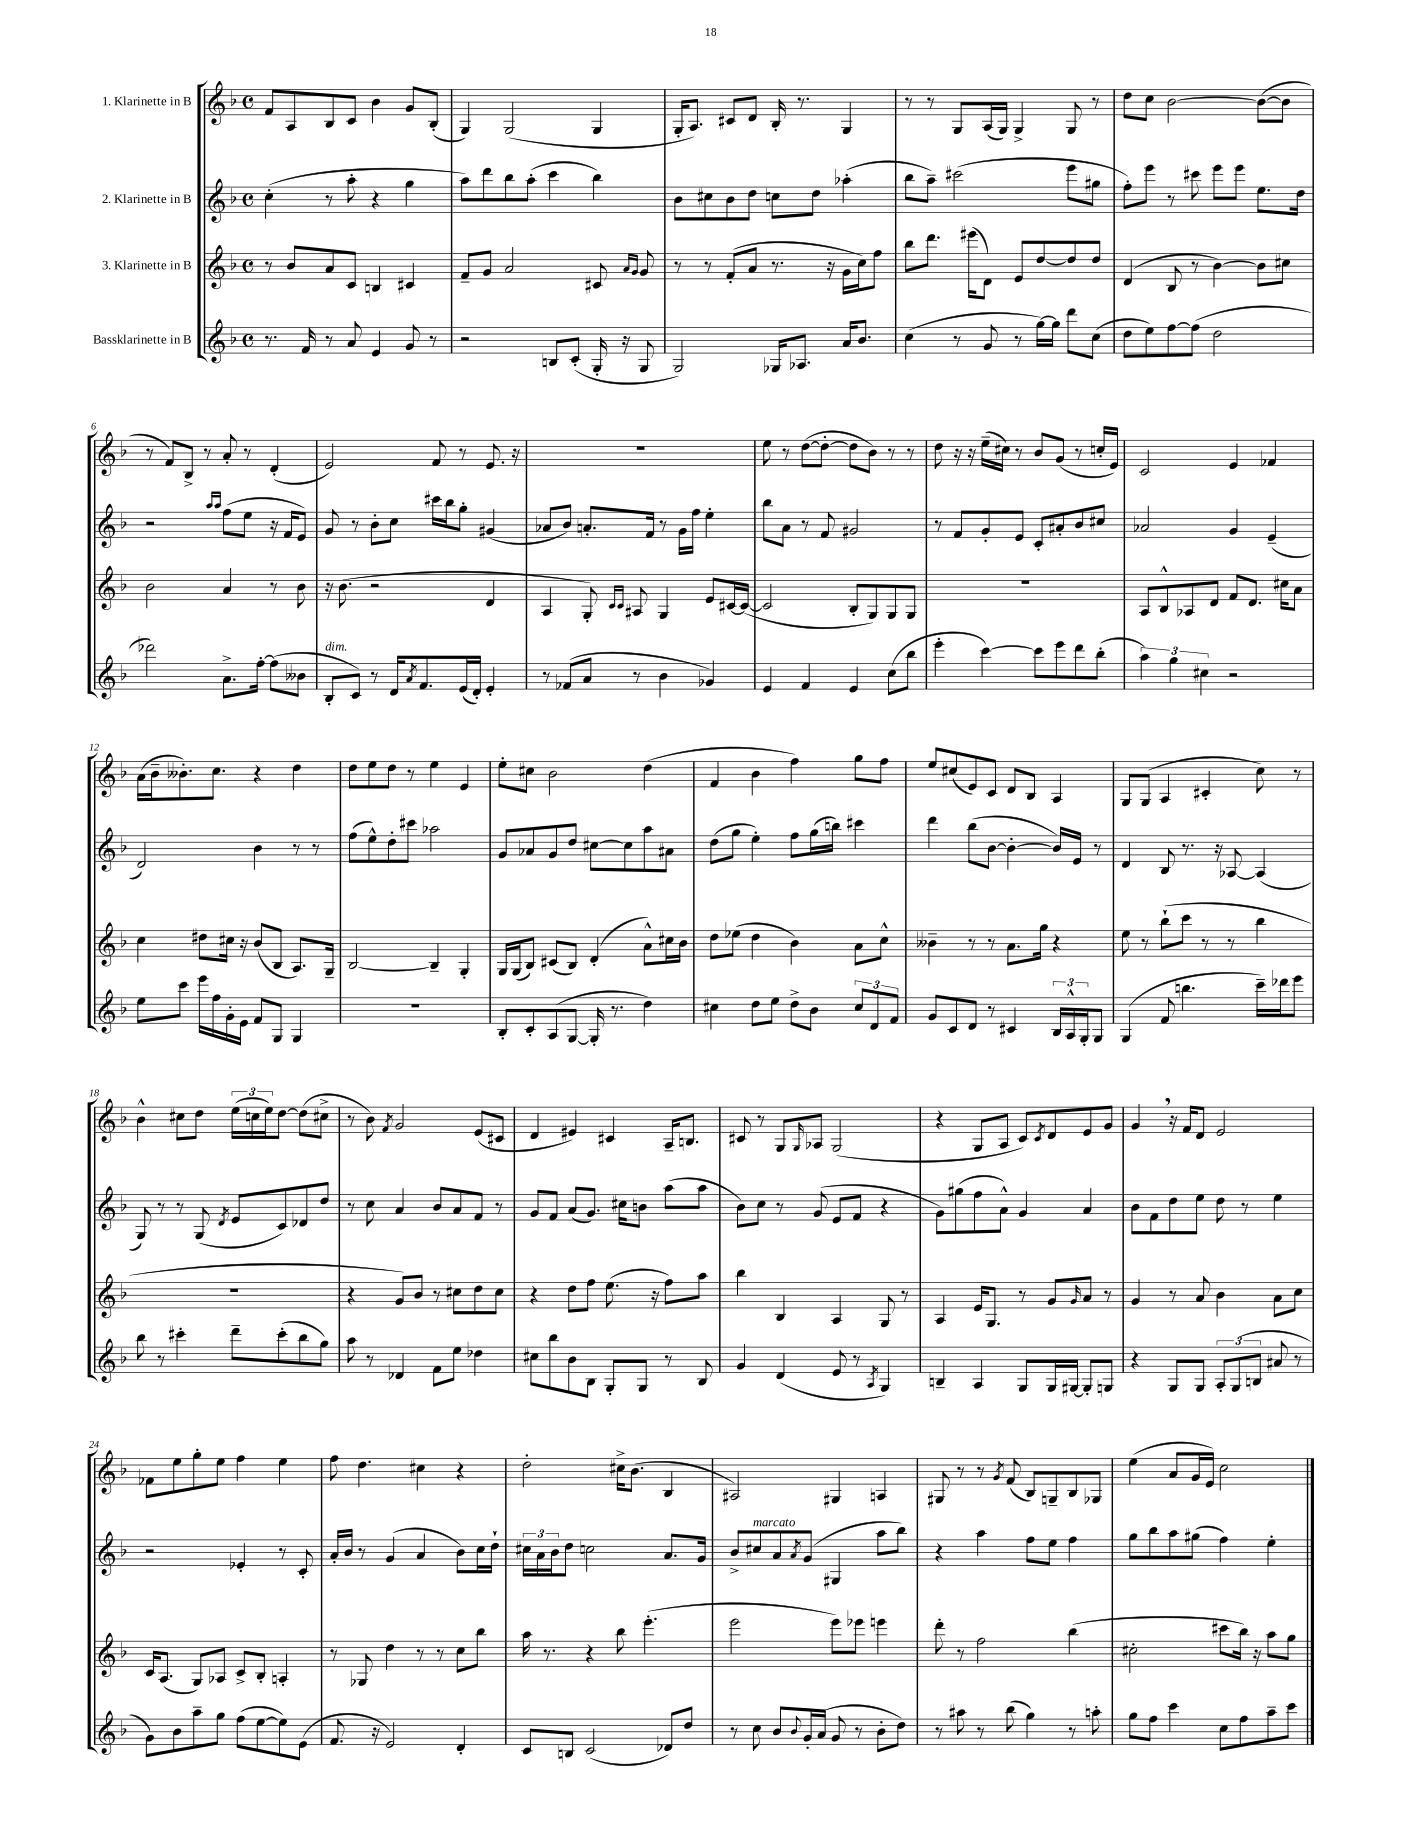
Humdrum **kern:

**kern	**kern	**kern	**kern
*part4	*part3	*part2	*part1
*staff4	*staff3	*staff2	*staff1
*I"Bassklarinette in B	*I"3. Klarinette in B	*I"2. Klarinette in B	*I"1. Klarinette in B
*clefG2	*clefG2	*clefG2	*clefG2
*k[b-]	*k[b-]	*k[b-]	*k[b-]
*M4/4	*M4/4	*M4/4	*M4/4
*met(c)	*met(c)	*met(c)	*met(c)
=1	=1	=1	=1
8.r	8r	(4cc'\	8f/L
.	8b-/L	.	8A/
16f/	.	.	.
8r	8a/	8r	8B-/
8a/	8c/J	8aa'\	8c/J
4e/	4Bn/	4r	4b-\
8g/	4c#X/	4gg\	8g/L
8r	.	.	(8B-'/J
=2	=2	=2	=2
2r	8f~/L	8aa\L)	4G/)
.	8g/J	8ddd\	.
.	2a/	8bb-\	(2G/
.	.	(8aa'\J	.
8Bn/L	.	4ccc\	.
(8c'/J	.	.	.
16G'/	8c#X/	4bb-\)	4G/
16r	.	.	.
.	16qqa/LL	.	.
.	16qqg/JJ	.	.
8G/	8g/	.	.
=3	=3	=3	=3
2G/)	8r	8b-\L	16G'/KL
.	.	.	8.A/J)
.	8r	8cc#X\	.
.	(8f'/L	8b-\	8c#X/L
.	8a/J	8dd\J	8d/J
16G-X/KL	8.r	8ccn\L	16B-'/
8.A-X/J	.	.	8.r
.	.	8dd\J	.
.	16r	.	.
16a/KL	16g\LL	(4aa-X'\	4G/
8.b-/J	16cc\J)	.	.
.	8ff\J	.	.
=4	=4	=4	=4
(4cc\	8bb-\L	8bb-\L	8r
.	8.ddd\J	8aa~\J)	8r
8r	.	(2ccc#X\	8G/L
.	(16eee#X\KL	.	.
8g/	8d\J)	.	(16A/L
.	.	.	16G/JJ)
8r	8e/L	.	4G^/
[16gg\LL)	[8dd/	.	.
16gg\JJ]	.	.	.
8ddd\L	8dd/]	8eee\L	8G/
(8cc\J	8dd/J	8gg#X\J	8r
=5	=5	=5	=5
8dd\L	(4d/	8ff'\L)	8dd\L
8ee\)	.	8eee\J	8cc\J
[8ff\	8B-/	8r	[2b-\
(8ff\J]	8r	8ccc#X\	.
2dd\	[4b-\)	8eee\L	.
.	.	8eee\J	.
.	8b-\L]	8.ee\L	(8b-\L_
.	8cc#X\J	.	8b-\J]
.	.	16dd\Jk	.
!!LO:LB:g=z
=6	=6	=6	=6
2ddd-X\)	2b-\	2r	8r
.	.	.	8f/L)
.	.	.	8B-^/J
.	.	.	8r
.	.	16qqaa/LL	.
.	.	16qqaa/JJ	.
8.a^\L	4a/	(8ff\L	8a'/
.	.	8ee\J	8r
[16ff'\Jk	.	.	.
(8ff\L]	8r	16r	(4d'/
.	.	16f/KL	.
8b--X\J	8b-\	8e/J)	.
=7	=7	=7	=7
!LO:TX:a:i:t=dim.	!	!	!
8B-'/L	16r	8g/	2e/)
.	(8.b-\	.	.
8c/J)	.	8r	.
8r	2r	8b-'\L	.
16d/KL	.	8cc\J	.
8qa/	.	.	.
8.f/	.	.	.
.	.	16ccc#X\LL	8f/
.	.	16bb-\J	.
(16e/L	.	8gg'\J	8r
16d'/JJ)	.	.	.
4e'/	4d/	(4g#X/	8.e/
.	.	.	16r
=8	=8	=8	=8
8r	4A/	8a-X/L	1r
(8f-X/L	.	8b-/J)	.
8a/J	8G'/)	8.an'/L	.
.	16qqc/LL	.	.
.	16qqc/JJ	.	.
8r	8A#X/	.	.
.	.	16f/Jk	.
4b-\	4G/	8r	.
.	.	16g\LL	.
.	.	16ff\JJ	.
4g-X/)	8e/L	4ee'\	.
.	[16c#X/L	.	.
.	(16c#/JJ_	.	.
=9	=9	=9	=9
4e/	2c#/]	8bb-\L	8ee\
.	.	8a\J	8r
4f/	.	8r	([8dd\L
.	.	8f/	8dd'\J_
4e/	8B-'/L	2g#X/	8dd\L]
.	8G/)	.	8b-\J)
(8cc\L	8G/	.	8r
8bb-\J	8G/J	.	8r
=10	=10	=10	=10
4eee'\	1r	8r	8dd\
.	.	8f/L	16r
.	.	.	16r
[4ccc\)	.	8g'/	(16ee~\LL
.	.	.	16cc#X\JJ)
.	.	8e/J	8r
8ccc\L]	.	8c'/L	8b-/L
8eee\	.	8a#X'/	(8g/J
8ddd\	.	8b-/	8r
(8bb-'\J	.	8cc#X/J	16ccn'/LL
.	.	.	16e/JJ)
=11	=11	=11	=11
6aa\)	8A/L	2a-X/	2c/
.	8B-^^/	.	.
6gg\	.	.	.
.	8A-X/	.	.
6cc#X\	.	.	.
.	8d/J	.	.
2r	8f/L	4g/	4e/
.	8.d/J	.	.
.	.	(4e~/	4f-X/
.	16cc#X\KL	.	.
.	8a\J	.	.
!!LO:LB:g=z
=12	=12	=12	=12
8ee\L	4cc\	2d/)	(16a\LL
.	.	.	16b-~\J
8ccc\J	.	.	8.b--X'\)
16eee\LL	8dd#X\L	.	.
16ff\	.	.	8.cc\J
16g'\	16cc#X\Jk	.	.
16e\JJ	16r	.	.
8f/L	(8b-/L	4b-\	4r
8G/J	8B-/J	.	.
4G/	8.A/L)	8r	4dd\
.	.	8r	.
.	16G~/Jk	.	.
=13	=13	=13	=13
1r	[2B-/	(8ff\L	8dd\L
.	.	8ee^^\)	8ee\
.	.	8dd'\	8dd\J
.	.	8ccc#X\J	8r
.	4B-~/]	2aa-X\	4ee\
.	4G'/	.	4e/
=14	=14	=14	=14
8B-'/L	16G/LL	8g/L	8ee'\L
.	(16G/J	.	.
8c'/	8B-/J)	8a-X/	8cc#X\J
(8A/	(8c#X/L	8g/	2b-\
[8G/J	8B-/J)	8dd/J	.
16G'/]	(4d'/	[8cc#X\L	.
8.r	.	.	.
.	.	8cc#\]	.
4dd\)	8a^^\L)	8aa\	(4dd\
.	16cc#X\L	8a#X\J	.
.	16b-\JJ	.	.
=15	=15	=15	=15
4cc#X\	8dd\L	(8dd\L	4f/
.	(8ee-X\J	8gg\J	.
8dd\L	4dd\	4ee'\)	4b-\
8ee\J	.	.	.
8dd^\L	4b-\)	8ff\L	4ff\)
8b-\J	.	(16gg\L	.
.	.	16bbn\JJ)	.
12cc#/L	8a\L	4ccc#X\	8gg\L
12d/	.	.	.
.	8cc^^\J	.	8ff\J
12f/J	.	.	.
=16	=16	=16	=16
8g/L	4b--X~\	4ddd\	8ee/L
8c/	.	.	(8cc#X/
8d/J	8r	(8bb-\L	8e/)
8r	8r	[8b-\J	8c/J
4c#X/	8.a\L	4b-'\_	8d/L
.	.	.	8B-/J
.	16gg\Jk	.	.
24B-/LL	4r	16b-/LL])	4A/
24A^^/	.	.	.
.	.	16e/JJ	.
24G'/J	.	.	.
8G/J	.	8r	.
=17	=17	=17	=17
(4G/	8ee\	4d/	8G/L
.	8r	.	(8G/J
8f/	(8bb-`\L	8B-/	4A/
4.bbn\	8ccc\J	8.r	.
.	8r	.	4c#X'/
.	.	16r	.
.	8r	[8A-X/	.
16ccc~\LL)	4bb-\	(4A-/]	8cc\)
16ddd-X\J	.	.	.
8eee\J	.	.	8r
!!LO:LB:g=z
=18	=18	=18	=18
8bb-\	1r	8G/)	4b-^^\
8r	.	8r	.
4ccc#X'\	.	8r	8cc#X\L
.	.	(8G/	8dd\J
.	.	8qd/	.
8ddd~\L	.	8e/L	(24ee\LL
.	.	.	24ccn\
.	.	.	24ee\J)
(8ccc#'\	.	8c/)	[8dd\J
8bb-\	.	8d-X/	(8dd\L]
8gg\J)	.	8dd/J	8cc#X^\J
=19	=19	=19	=19
8aa\	4r	8r	8r
8r	.	8cc\	8b-\)
.	.	.	8qf/
4d-X/	8g/L)	4a/	2g/
.	8b-/J	.	.
8f\L	8r	8b-/L	.
8ee\J	8cc#X\L	8a/	.
4dd-X\	8dd\	8f/J	(8e/L
.	8cc#\J	8r	8c#X/J
=20	=20	=20	=20
8cc#X\L	4r	8g/L	4d/
8bb-\	.	8f/J	.
8b-\	8dd\L	(8a/L	4e#X/)
8B-\J	8ff\J	8.g/J)	.
8G'/L	(8.ee\	.	4c#X/
.	.	16cc#X\KL	.
8G/J	.	8bn\J	.
.	16r	.	.
8r	8ff\L)	(8aa\L	16A~/KL
.	.	.	8.Bn/J
8B-/	8aa\J	8aa\J	.
=21	=21	=21	=21
4g/	4bb-\	8b-\L)	8c#X/
.	.	8cc\J	8r
(4d/	4B-/	8r	8G/L
.	.	.	16qqG/
.	.	(8g/	8A-X/J
8e/	4A/	8e/L	(2G/
8r	.	8f/J	.
8qA/	.	.	.
4G/)	8G/	4r	.
.	8r	.	.
=22	=22	=22	=22
4Bn~/	4A/	8g\L)	4r
.	.	(8gg#X\	.
4A/	16e/KL	8ff\	8G/L
.	8.G/J	.	.
.	.	8a^^\J)	8A/J
8G/L	8r	4g/	8c/L)
.	.	.	8qc/
16G/L	8g/L	.	8d/
[16G#X/JJ	.	.	.
.	16qqg/	.	.
8G#'/L]	8a/J	4a/	8e/
8Gn/J	8r	.	8g/J
=23	=23	=23	=23
4r	4g/	8b-\L	4g,/
.	.	8f\	.
8G/L	8r	8dd\	16r
.	.	.	16f/KL
8G/J	8a/	8ee\J	8d/J
12A'/L	4b-\	8dd\	2e/
(12G/	.	.	.
.	.	8r	.
12Bn/J	.	.	.
8a#X/	8a\L	4ee\	.
8r	8cc\J	.	.
!!LO:LB:g=z
=24	=24	=24	=24
8g\L)	16c/KL	2r	8f-X\L
.	(8.A/J	.	.
8b-\	.	.	8ee\
8aa~\	8G/L)	.	8gg'\
8gg\J	8A-X/J	.	8ee\J
(8ff\L	8c^/L	4e-X'/	4ff\
[8ee\	8B-'/J	.	.
8ee\])	4An'/	8r	4ee\
(8e\J	.	8c'/	.
=25	=25	=25	=25
8.f/	8r	16a'/LL	8ff\
.	.	16b-/JJ	.
.	8G-X/	8r	4.dd\
16r	.	.	.
2e/)	4dd\	(4g/	.
.	8r	4a/	4cc#X\
.	8r	.	.
4d'/	8cc\L	8b-\L)	4r
.	8bb-\J	16cc\L	.
.	.	16dd`\JJ	.
=26	=26	=26	=26
8c/L	16aa\	24cc#X\LL	2dd'\
.	.	24a\	.
.	8.r	.	.
.	.	24b-\J	.
8Bn/J	.	8dd\J	.
(2c/	4r	2ccn\	.
.	8bb-\	.	16cc#X^\KL
.	.	.	(8.b-\J
.	(4.eee'\	.	.
8d-X/L)	.	8.a/L	4B-/
8dd/J	.	.	.
.	.	16g/Jk	.
=27	=27	=27	=27
8r	2eee\	8b-^/L	2A#X/)
!	!	!LO:TX:a:i:t=marcato	!
8cc\	.	8cc#X/	.
8b-/L	.	8a/	.
8qqb-/	.	8qa/	.
16g'/L	.	(8g/J	.
(16a/JJ	.	.	.
8g/	8eee\L)	4G#X/	4G#X/
8r	8eee-X\J	.	.
8b-'\L	4eeen\	8aa\L	4An/
8dd\J)	.	8bb-\J)	.
=28	=28	=28	=28
8r	8ddd'\	4r	8G#X/
8aa#X\	8r	.	8r
8r	2ff\	4aa\	8r
.	.	.	8qg/
(8bb-\	.	.	(8f/
4gg\)	.	8ff\L	8B-/L)
.	.	8ee\J	8Gn~/
8r	(4bb-\	4ff\	8B-/
8aan'\	.	.	8G-X/J
=29	=29	=29	=29
8gg\L	2cc#X'\	8gg\L	(4ee\
8ff\J	.	8bb-\	.
4ccc\	.	8aa\	8a/L
.	.	(8gg#X\J	16g/L
.	.	.	16e/JJ)
8cc\L	8ccc#X\L	4ff\)	2cc\
8ff\	16bb-\Jk)	.	.
.	16r	.	.
8aa~\	8aa\L	4ee'\	.
8ccc\J	8gg\J	.	.
==	==	==	==
*-	*-	*-	*-
